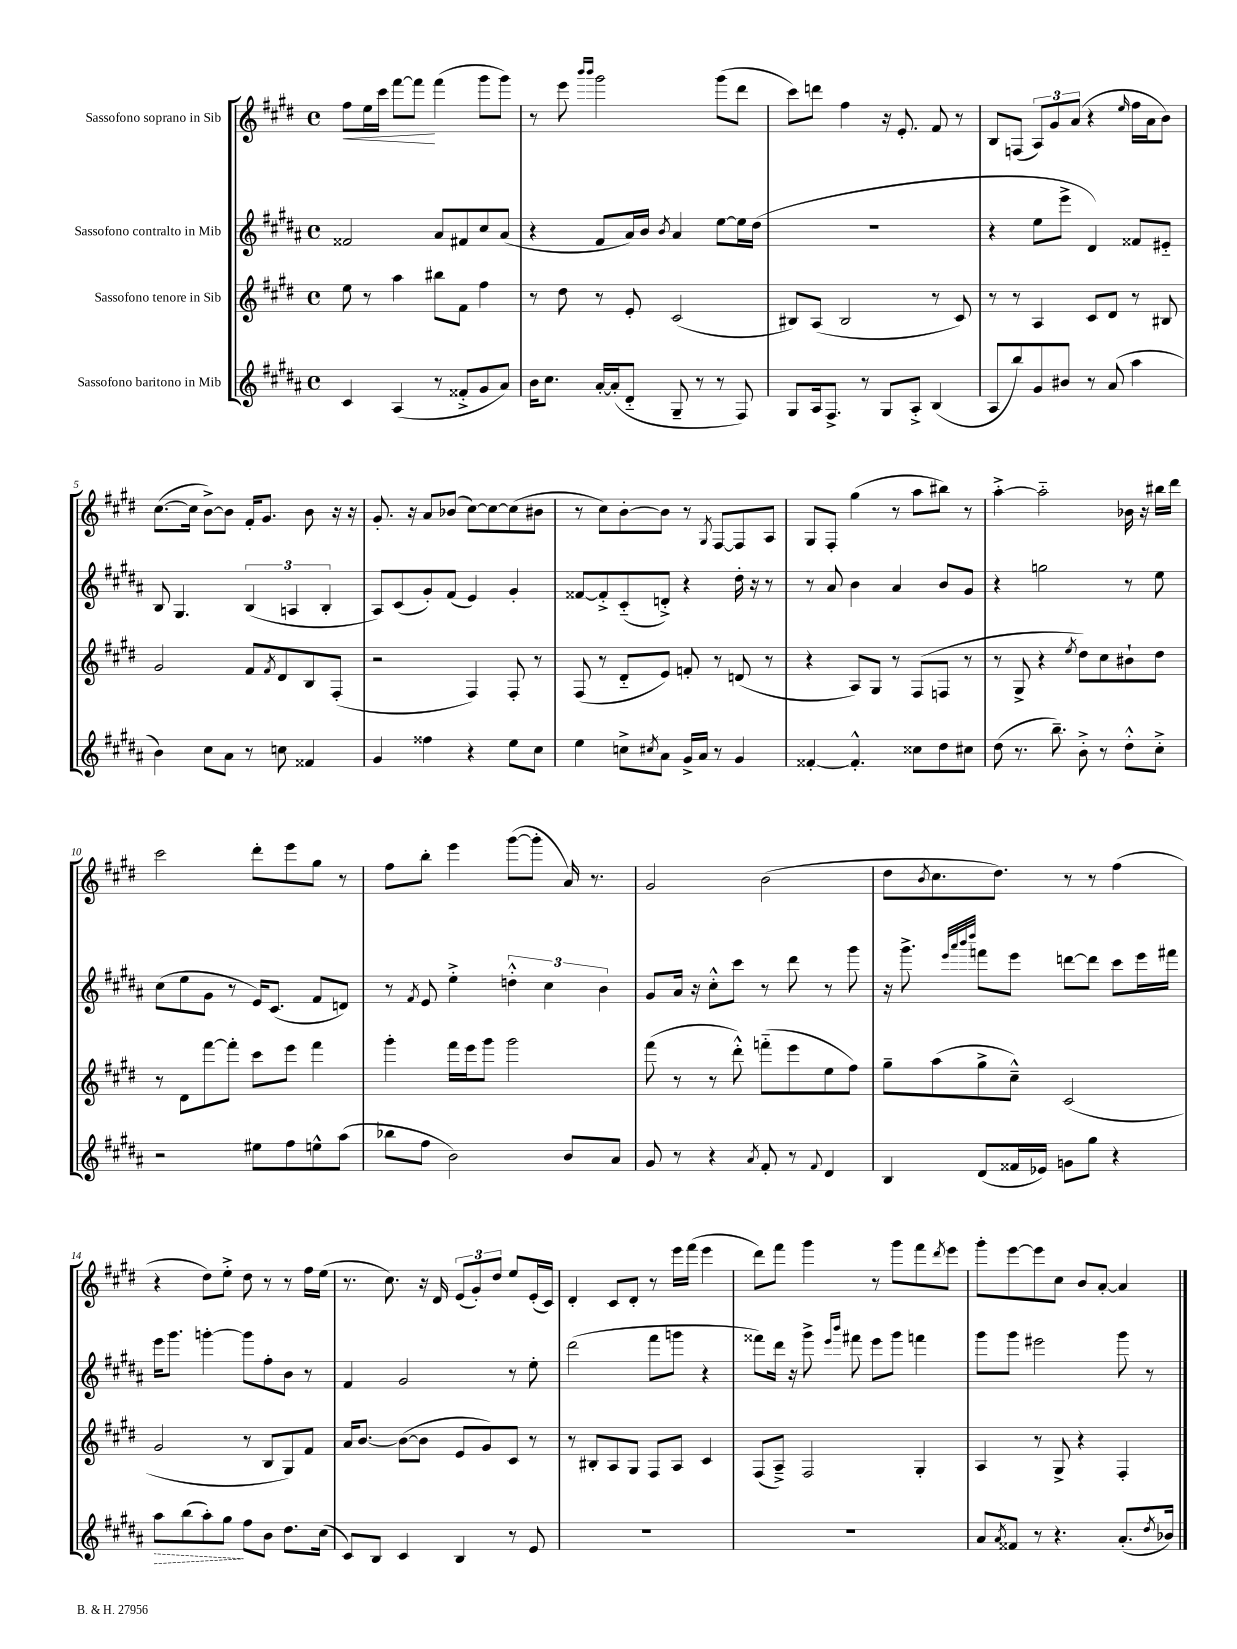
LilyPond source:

<<
\new StaffGroup <<
\new Staff = "s0" \with { instrumentName = "Sassofono soprano in Sib" } {
    \clef treble \key e \major \defaultTimeSignature \time 4/4
    fis''8\< e''16 cis'''16 fis'''8~ fis'''8\! fis'''4( gis'''8 gis'''8) |
    r8 e'''8 \grace { b'''16 b'''16 } gis'''2 gis'''8( dis'''8 |
    cis'''8) d'''8 fis''4 r16 e'8.-. fis'8 r8 |
    b8 f8( \tuplet 3/2 { a8) gis'8 a'8( } r4 \grace { e''16 } fis''16 a'16 b'8) |
    cis''8.~( cis''16 b'8~->) b'8 fis'16-. gis'8. b'8 r16 r16 |
    gis'8.-. r16 a'8 bes'8( cis''8~) cis''8~ cis''8( bis'8 |
    r8 cis''8) b'8~-. b'8 r8 \acciaccatura { gis8 } fis8~ fis8 a8 |
    gis8 fis8-. gis''4( r8 a''8 bis''8) r8 |
    a''4~-.-> a''2-_ bes'16 r16 bis''16 dis'''16 |
    cis'''2 dis'''8-. e'''8 gis''8 r8 |
    fis''8 b''8-. e'''4 gis'''8~( gis'''8-. a'16) r8. |
    gis'2 b'2( |
    dis''8 \acciaccatura { b'8 } cis''8. dis''8.) r8 r8 fis''4( |
    r4 dis''8) e''8-.-> dis''8 r8 r8 fis''16 e''16( |
    r8. cis''8.) r16 dis'16 \tuplet 3/2 { e'8( gis'8-.) dis''8 } e''8 e'16-.( cis'16) |
    dis'4-. cis'8 dis'8-. r8 e'''16 fis'''16( e'''4 |
    dis'''8) fis'''8 gis'''4 r8 gis'''8 fis'''8 \acciaccatura { dis'''8 } e'''8 |
    gis'''8-. e'''8~ e'''8 cis''8 b'8 a'8~-. a'4 \bar "|." |
}
\new Staff = "s1" \with { instrumentName = "Sassofono contralto in Mib" } {
    \clef treble \key b \major \defaultTimeSignature \time 4/4
    fisis'2 ais'8 fis'8 cis''8 ais'8( |
    r4 fis'8 ais'16) b'16 \acciaccatura { b'8 } ais'4 e''8~ e''16 dis''16( |
    R1 |
    r4 e''8 e'''8-> dis'4) fisis'8 eis'8-_ |
    b8 gis4. \tuplet 3/2 { b4( a4 b4-. } |
    ais8) cis'8( gis'8-.) fis'8( e'4) gis'4-. |
    fisis'8~ fisis'8-.-> cis'8-_( d'8-.->) r4 dis''16-. r16 r8 |
    r8 ais'8 b'4 ais'4 b'8 gis'8 |
    r4 g''2 r8 e''8 |
    cis''8( e''8 gis'8 r8 e'16) cis'8.( fis'8 d'8) |
    r8 \acciaccatura { fis'8 } e'8 e''4-.-> \tuplet 3/2 { d''4-.-^ cis''4 b'4 } |
    gis'8 ais'16 r16 cis''8-.-^ cis'''8 r8 dis'''8 r8 gis'''8 |
    r16 gis'''8.-> \grace { e'''32 ais'''32 b'''32 dis''''32 } f'''8 e'''8 d'''8~ d'''8 cis'''8 e'''16 fis'''16 |
    e'''16 gis'''8. g'''4~-. g'''8 fis''8-. b'8 r8 |
    fis'4 gis'2 r8 e''8-. |
    dis'''2( fis'''8 g'''8 r4 |
    fisis'''8) dis'''16 r16 gis'''8-> \grace { e'''16 b'''16 } fis'''8 e'''8 gis'''8 f'''4 |
    gis'''8 gis'''8 eis'''2 gis'''8 r8 \bar "|." |
}
\new Staff = "s2" \with { instrumentName = "Sassofono tenore in Sib" } {
    \clef treble \key e \major \defaultTimeSignature \time 4/4
    e''8 r8 a''4 bis''8 fis'8 fis''4 |
    r8 dis''8 r8 e'8-. cis'2( |
    bis8) a8( bis2 r8 cis'8) |
    r8 r8 a4 cis'8 dis'8 r8 bis8 |
    gis'2 fis'8 \acciaccatura { fis'8 } dis'8 b8 fis8-.( |
    r2 fis4) fis8-. r8 |
    fis8( r8 dis'8-_ e'8) f'8-. r8 d'8( r8 |
    r4 a8) gis8 r8 fis8( f8 r8 |
    r8 gis8-> r4 \acciaccatura { e''8 } dis''8) cis''8 bis'8-! dis''8 |
    r8 dis'8 fis'''8~ fis'''8-. cis'''8 e'''8 fis'''4 |
    gis'''4-. fis'''16 e'''16 gis'''8 gis'''2 |
    fis'''8( r8 r8 dis'''8-.-^) f'''8-_( e'''8 e''8 fis''8) |
    gis''8-- a''8( gis''8-> cis''8---^) cis'2( |
    gis'2 r8 b8 gis8) fis'8 |
    a'16 b'8.~ b'8~( b'8 e'8 gis'8) cis'8 r8 |
    r8 bis8-. a8 gis8 fis8 a8 cis'4 |
    fis8( a8--->) fis2 gis4-. |
    a4 r8 gis8-> r4 fis4-. \bar "|." |
}
\new Staff = "s3" \with { instrumentName = "Sassofono baritono in Mib" } {
    \clef treble \key b \major \defaultTimeSignature \time 4/4
    cis'4 ais4( r8 fisis'8-.-> gis'8 ais'8) |
    b'16 cis''8. ais'16~-. ais'16-.( dis'8-_ gis8-- r8 r8 fis8) |
    gis8 ais16 fis8.-> r8 gis8 ais8-.-> b4( |
    ais8 b''8) gis'8 bis'8 r8 ais'8( ais''4 |
    b'4) cis''8 ais'8 r8 c''8 fisis'4 |
    gis'4 fisis''4 r4 e''8 cis''8 |
    e''4 c''8-> \acciaccatura { cis''8 } ais'8 gis'16-> ais'16 r8 gis'4 |
    fisis'4~-. fisis'4.-.-^ cisis''8 dis''8 cis''8 |
    dis''8( r8. b''8.--) b'8-.-> r8 dis''8-.-^ cis''8-.-> |
    r2 eis''8 fis''8 e''8-^ ais''8( |
    bes''8 fis''8 b'2) b'8 ais'8 |
    gis'8 r8 r4 \acciaccatura { ais'8 } fis'8-. r8 \appoggiatura { fis'8 } dis'4 |
    b4 dis'8( fisis'16 ees'16) g'8 gis''8 r4 |
    \once \override Hairpin.style = #'dashed-line ais''8\> b''8( ais''8-.) gis''8\! fis''8 b'8 dis''8. cis''16( |
    cis'8) b8 cis'4 b4 r8 e'8 |
    R1 |
    R1 |
    ais'8 \acciaccatura { ais'8 } fisis'8 r8 r4. ais'8.-.( \acciaccatura { dis''8 } bes'16) \bar "|." |
}
>>
>>
